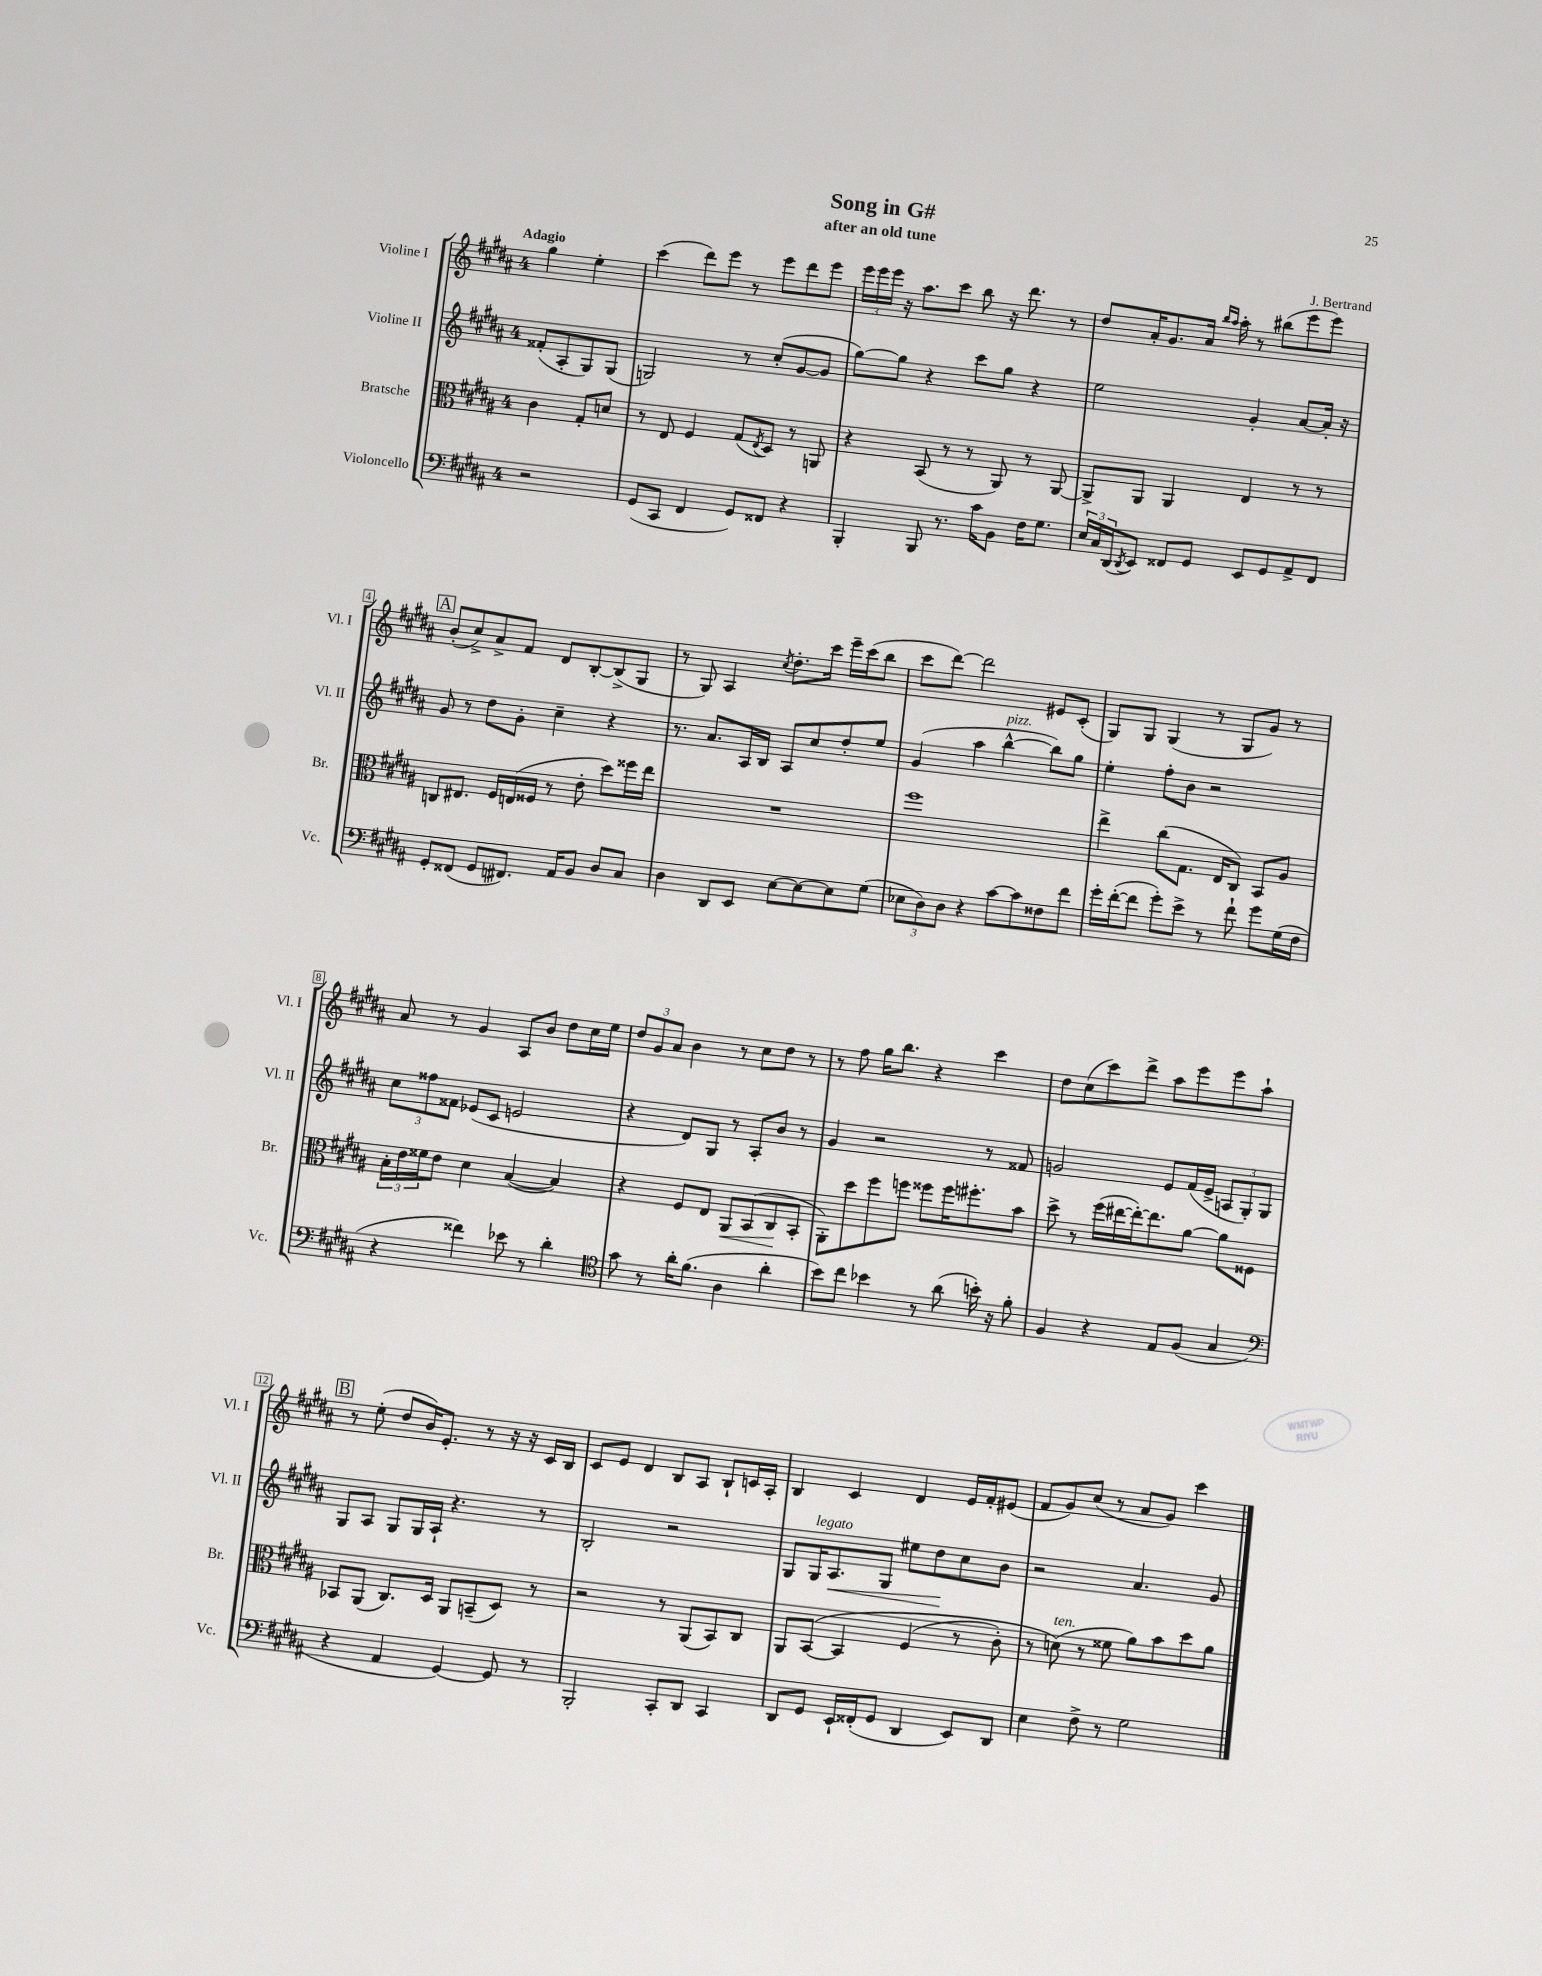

**kern	**kern	**kern	**kern
*staff4	*staff3	*staff2	*staff1
*clefF4	*clefC3	*clefG2	*clefG2
*k[f#c#g#d#a#]	*k[f#c#g#d#a#]	*k[f#c#g#d#a#]	*k[f#c#g#d#a#]
*M4/4	*M4/4	*M4/4	*M4/4
2r	4c#\	(8f##'/L	4gg#\
.	.	8A#'/	.
.	8G#'/L	8G#/)	4ee'\
.	8d/J	(8G#/J	.
=	=	=	=
(8GG#/L	8r	2G/)	(4ccc#\
8CC#/J	8E/	.	.
4FF#/	4F#/	.	8ddd#\L)
.	.	.	8eee\J
8GG#/L)	(8G#/L	8r	8r
.	8qE/	.	.
8FF##/J	8D#/J)	(8cc#'/L	8eee\L
4r	8r	[8g#/	8ddd#\
.	8AA/	8g#/]J	8eee\J
=	=	=	=
4BBB'/	4r	[8gg#\L)	24eee\LL
.	.	.	24eee\
.	.	.	24eee\JJ
.	.	8gg#\]J	16r
.	.	.	8.aa#\L
8BBB/	(8BB/	4r	.
8.r	8r	.	8ccc#\J
.	8r	8ccc#\L	8bb\
16c#\LK	.	.	.
8BB\J	8AA#/)	8gg#\J	16r
.	.	.	8.ddd#\
16F#\LK	8r	4r	.
8.G#\J	.	.	.
.	[8AA#/	.	8r
=	=	=	=
24E/LL	8AA#^/]L	2ee\	8dd#/L
24C#/	.	.	.
(24DD#/J	.	.	.
8qDD#/	.	.	.
8EE/J)	8AA#/J	.	16a#'/K
.	.	.	8.g#/
8FF##/L	4AA#/	.	.
8GG#/J	.	.	16a#/Jk
.	.	.	16qqbb/LL
.	.	.	16qqaa#/JJ
.	.	.	16aa#'\
8EE/L	4E/	4g#'/	8r
8GG#/	.	.	(8bb#\L
8AA#^/	8r	[8a#/L	8eee\
8FF##/J	8r	16a#'/]Jk	8eee\J)
.	.	16r	.
=	=	=	=
8GG#'/L	8C/L	8g#/	(8b'/L
(8FF##/J	8.E#/J	8r	8cc#^/)
8GG#/L	.	8dd#\L	8a#^/
.	16F#/LL	.	.
8.FF#/J)	(16E/	8g#'\J	8f#/J
.	16F##/JJ	.	.
.	8r	4cc#~\	8d#/L
16AA#/LK	.	.	.
8BB/J	8e'\	.	[8B'/
8D#/L	8dd#\L)	4r	(8B^/]
8C#/J	16ff##\L	.	8G#/J
.	16ee\JJ	.	.
=	=	=	=
4D#\	1r	8.r	8r
.	.	.	8G#/)
.	.	8.a#/L	.
8DD#/L	.	.	4A#/
8EE/J	.	16A#/L	.
.	.	16B/JJ	.
.	.	.	8qcc#/
[8E\L	.	8A#/L	8.dd#'\L
8E\_	.	8cc#/	.
.	.	.	16ccc#\Jk
8E\]	.	8dd#'/	16eee~\LL
.	.	.	(16ccc#\J
(8G#\J	.	8ee/J	8bb\J
=	=	=	=
12E-\L	1ff#	(4g#/	8ccc#\L
12D#\)	.	.	.
.	.	.	[8ddd#\J)
12D#\J	.	.	.
4r	.	4aa#\	2ddd#\]
[8c#\L	.	[4bb^^\	.
8c#\]	.	.	.
8F##\	.	8bb\]L)	8e#/L
8f#\J	.	8gg#\J	(8c#'/J
=	=	=	=
16g#'\LL	4ee^\	4ee'\	8G#/L)
([16f#'\J	.	.	.
8f#\]J	.	.	8G#/J
8g#'\L)	(8cc#\L	8ff#'\L	(4G#/
8e^\J	8.G#\J	8b\J	.
8r	.	2r	8r
.	16E/LK	.	.
8f#`\	8C#/J)	.	8G#/L
8g#\L	8BB/L	.	8g#/J)
(16G#\L	8A#/J	.	8r
16F#\JJ	.	.	.
=	=	=	=
4r	24B'\LL	12cc#\L	8a#/
.	24e\	.	.
.	24f##\J	12ff##\	.
.	8e\J	.	8r
.	.	12f##\J	.
4f##\)	4d#\	(8e-/L	4g#/
.	.	8c#/J	.
8e-\	([4B/	2e/	8A#/L
8r	.	.	8b/J
4d#'\	4B/])	.	8dd#\L
.	.	.	16cc#\L
.	.	.	16ee\JJ
=	=	=	=
*clefC4	*	*	*
8g#\	4r	4r	12dd#/L
.	.	.	12g#/
8r	.	.	.
.	.	.	12a#/J
16a#'\LK	8F#/L	8d#/L)	4b\
(8.f#\J	.	.	.
.	8E/J	8G#/J	.
4A#\	8AA#/L	8r	8r
.	(8BB/	8A#'/L	8cc#\L
4a#'\	8C#/	8b/J	8dd#\J
.	8BB'/J	8r	8r
=	=	=	=
8b\L)	8AA#'\L)	4g#/	8r
8cc#\J	8dd#\	.	8ff#\
4b-\	8ff#\	2r	16gg#\LK
.	.	.	8.bb\J
.	8ff\J	.	.
8r	8ff##\L	.	4r
(8a#\	16ff##\K	.	.
.	8.ff#'\	.	.
16b'\)	.	8r	4ccc#\
16r	.	.	.
8f#'\	8b\J	8f##/	.
=	=	=	=
4F#/	8dd#^\	2g/	8dd#\L
.	8r	.	(8cc#\
4r	(16ff#\LL	.	8ccc#\)
.	[16ee#\	.	.
.	16ee#'\_J)	.	8ddd#^\J
.	8.ee#\]	.	.
8E/L	.	8e/L	8aa#\L
(8F#/J	[8a#\J	(16f#/L	8eee\
.	.	16e^/JJ	.
4G#/	8a#\]L	12A/L	8eee\
.	.	12G#'/)	.
.	8F##\J	.	8aa#`\J
.	.	12G#/J	.
=	=	=	=
*clefF4	*	*	*
4r	8BB-/L	8G#/L	8r
.	(8AA#/J	8A#/J	(8ee'\
4AA#/	8.C#/L)	8G#/L	8dd#/L
.	.	16G#/L	16b/K)
.	16D#/Jk	16A#`/JJ	8.e'/J
[4GG#/)	8AA#/L	4.r	.
.	(8BB~/	.	8r
8GG#/]	8D#/J)	.	16r
.	.	.	16r
8r	8r	8r	16c#/LL
.	.	.	16B/JJ
=	=	=	=
2BBB'/	2r	2B'/	8c#/L
.	.	.	8e/J
.	.	.	4d#/
8CC#'/L	8r	2r	8B/L
8DD#/J	(8AA#/L	.	8A#/J
4CC#/	8BB/)	.	8B`/L
.	8C#/J	.	16c/L
.	.	.	16A#'/JJ
=	=	=	=
8DD#/L	8AA#/L	8G#/L	4B/
8GG#/J	&([8BB/J	16G#/K	.
.	.	8.A#/	.
16EE`/LL	4BB/]	.	4c#/
(16FF##'/J	.	.	.
8GG#/J	.	8G#/J	.
4DD#/	(4F#/	8ee#\L	4d#/
.	.	8dd#\	.
8EE/L)	8r	8cc#\	16e/LL
.	.	.	16f#'/J
8DD#/J	8c#'\)	8b\J	(8e#/J
=	=	=	=
4E\	8r	2r	8f#/L
.	(8d\&)	.	8g#/)
8F#^\	8r	.	(8cc#/J
8r	8f##\	.	8r
2G#\	8a#\L)	4.a#/	8a#/L
.	8b\	.	8g#/J)
.	8dd#\	.	4ccc#\
.	8a#\J	8g#/	.
==	==	==	==
*-	*-	*-	*-
